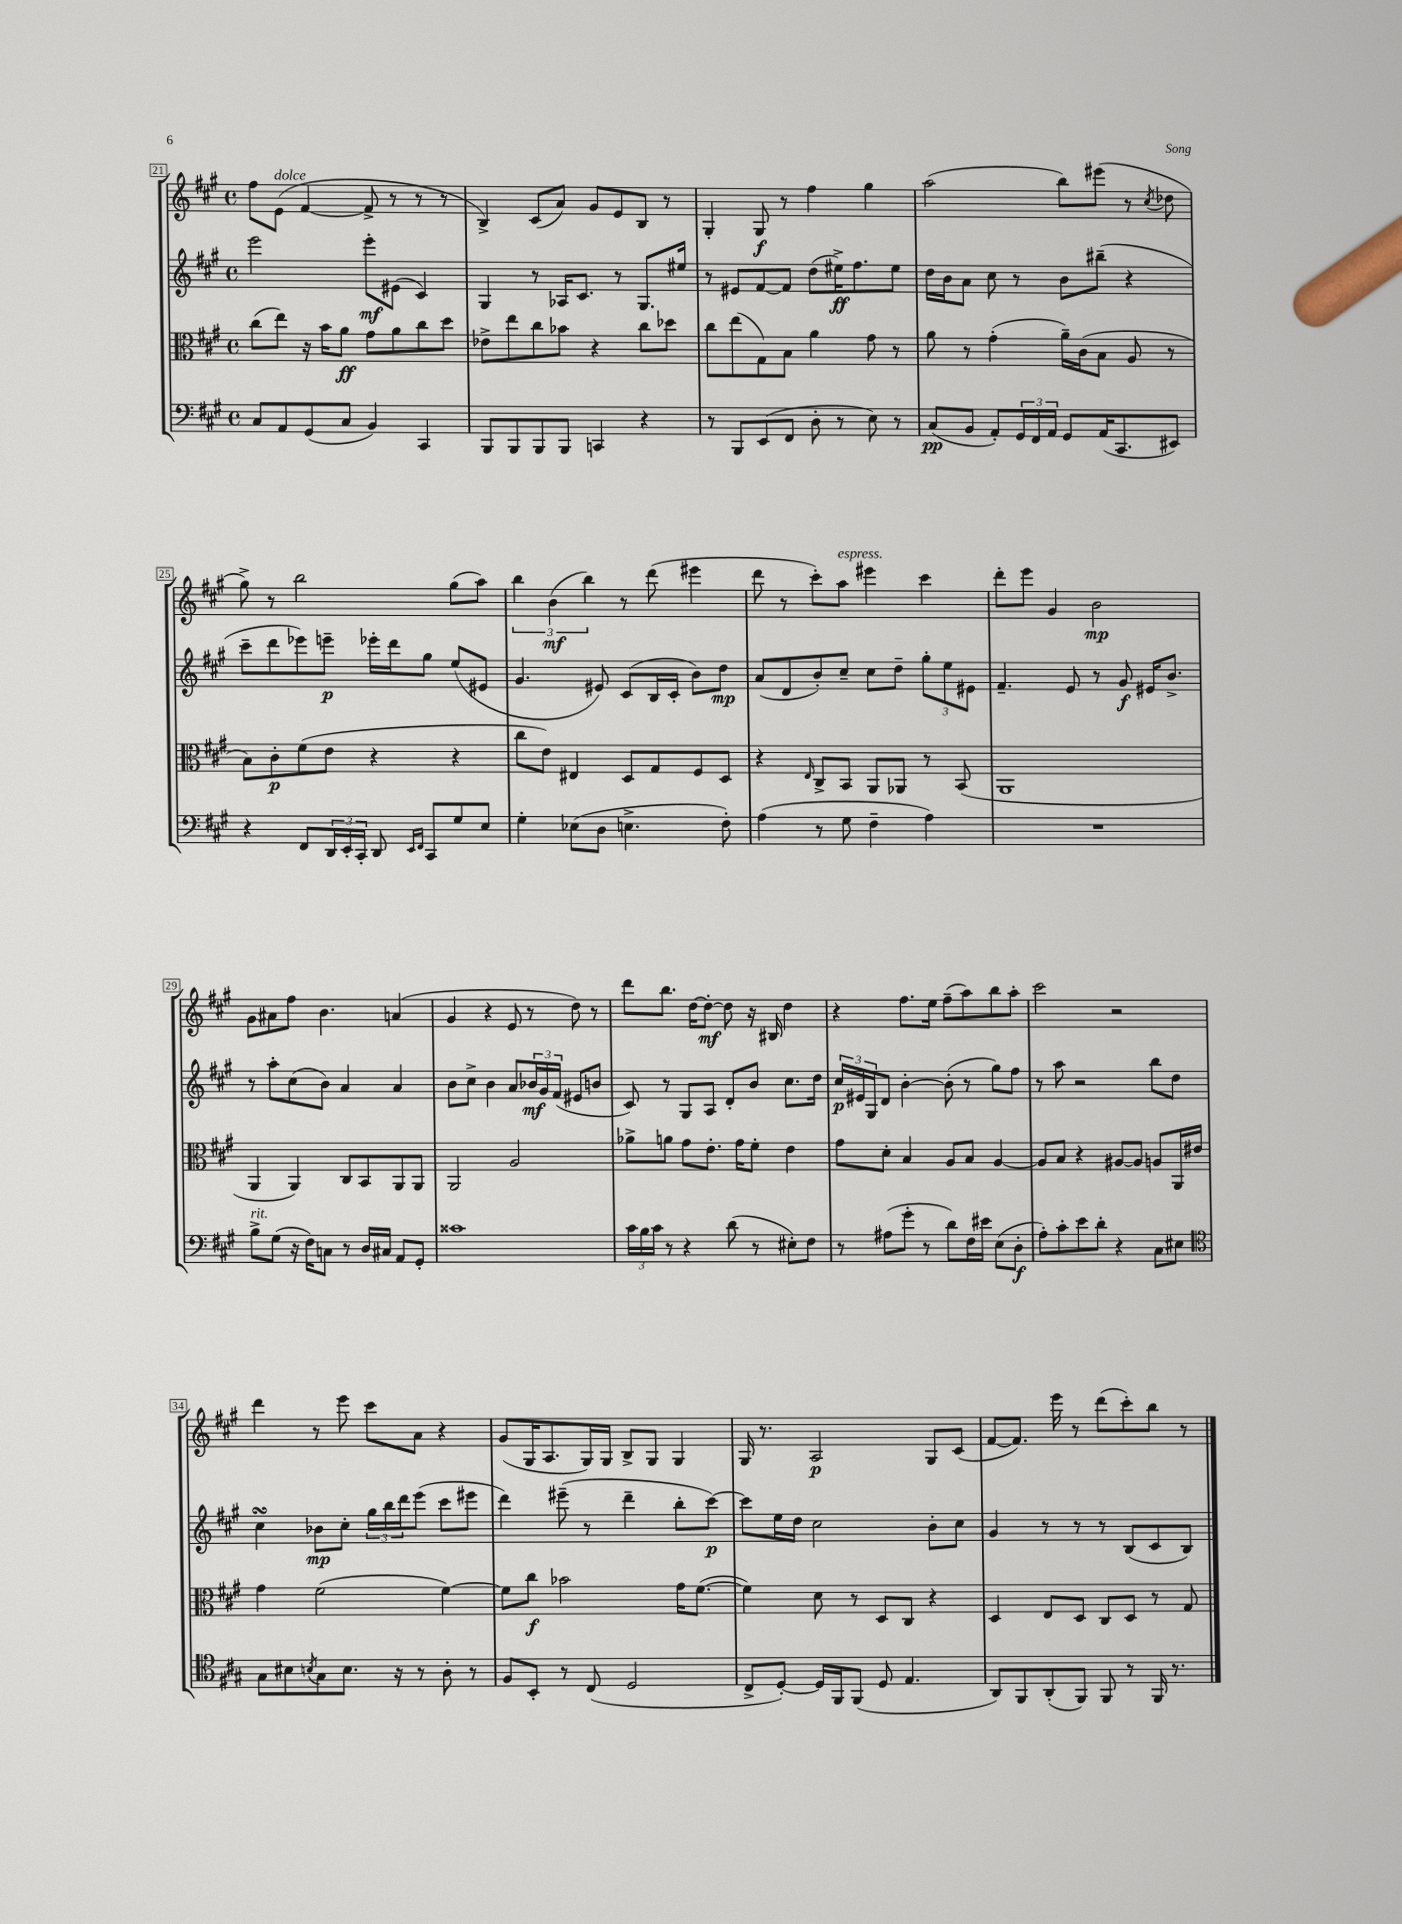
<<
\new StaffGroup <<
\new Staff = "s0" {
    \clef treble \key a \major \defaultTimeSignature \time 4/4
    fis''8 e'8^\markup { \italic "dolce" }( fis'4~ fis'8-> r8 r8 r8 |
    b4->) cis'8( a'8) gis'8 e'8 b8 r8 |
    gis4-. gis8\f r8 fis''4 gis''4 |
    a''2( b''8) eis'''8( r8 \acciaccatura { cis''8 } des''8 |
    gis''8->) r8 b''2 gis''8( a''8) |
    \tuplet 3/2 { b''4 b'4\mf( b''4) } r8 d'''8( eis'''4 |
    d'''8 r8 cis'''8-.) a''8^\markup { \italic "espress." } eis'''4 cis'''4 |
    d'''8-. e'''8 gis'4 b'2\mp |
    gis'8 ais'8 fis''8 b'4. a'4( |
    gis'4 r4 e'8 r8 d''8) r8 |
    d'''8 b''8. d''16~ d''8~-.\mf d''8 r16 bis16 d''4 |
    r4 fis''8. e''16 fis''8--( a''8) b''8 a''8-. |
    cis'''2 r2 |
    d'''4 r8 e'''8 cis'''8 a'8 r4 |
    gis'8( gis16 a8. gis16) gis16 b8-> gis8 gis4 |
    gis16 r8. a2\p gis8 cis'8( |
    fis'8~ fis'8.) e'''16 r8 d'''8( cis'''8-.) b''8 r8 \bar "|." |
}
\new Staff = "s1" {
    \clef treble \key a \major \defaultTimeSignature \time 4/4
    e'''2 e'''8-.\mf eis'8( cis'4) |
    gis4 r8 aes16 cis'8. r8 gis8. eis''16 |
    r8 eis'8 fis'8~ fis'8 d''8( eis''16->\ff) fis''8. eis''8 |
    d''16 b'16 a'8 cis''8 r8 b'8 bis''8--( r4 |
    cis'''8-- d'''8 ees'''8) e'''8--\p ees'''16-. d'''16 gis''8 e''8( eis'8 |
    gis'4. eis'8) cis'8( b16 cis'16-. b'8) d''8\mp |
    a'8( d'8 b'8-.) cis''8-- cis''8 d''8-- \tuplet 3/2 { gis''8-. e''8 eis'8 } |
    fis'4.-- e'8 r8 gis'8\f eis'16 b'8.-> |
    r8 a''8-. cis''8( b'8) a'4 a'4 |
    b'8 cis''8-> b'4 a'8 \tuplet 3/2 { bes'16\mf gis'16 fis'16( } eis'8 b'8 |
    cis'8) r8 gis8 a8 d'8-. b'8 cis''8. d''16 |
    \tuplet 3/2 { cis''16\p eis'16 gis16 } d'8 b'4~-. b'8-.( r8 gis''8) fis''8 |
    r8 a''8 r2 b''8 d''8 |
    cis''4\turn bes'8\mp cis''8-. \tuplet 3/2 { gis''16 b''16 d'''16 } e'''8( cis'''8 eis'''8 |
    d'''4) eis'''8--( r8 d'''4-- b''8-. cis'''8~\p) |
    cis'''8 e''16 d''16 cis''2 b'8-. cis''8 |
    gis'4 r8 r8 r8 b8( cis'8 b8) \bar "|." |
}
\new Staff = "s2" {
    \clef alto \key a \major \defaultTimeSignature \time 4/4
    cis''8( e''8) r16 b'16 a'8\ff gis'8 a'8 cis''8 d''8 |
    ees'8-> e''8 cis''8 bes'8 r4 cis''8 des''8 |
    cis''8 e''8( gis8) b8 a'4 gis'8 r8 |
    a'8 r8 gis'4-.( a'16--) cis'16( b8 a8 r8 |
    b8) cis'8-.\p fis'8( e'8 r4 r4 |
    cis''8 e'8) eis4 d8 gis8 fis8 d8 |
    r4 \grace { e16 } cis8-> b,8 a,8 aes,8 r8 b,8( |
    a,1 |
    a,4 a,4) cis8 b,8 a,8 a,8 |
    a,2 a2 |
    aes'8-> a'8 gis'8 e'8.-. gis'16 fis'8-. e'4 |
    gis'8 d'8-. b4 a8 b8 a4~ |
    a8 b8 r4 ais8~ ais8 a8 a,16 eis'16 |
    gis'4 fis'2( fis'4~) |
    fis'8 cis''8\f bes'2 gis'16 fis'8.~( |
    fis'4) d'8 r8 d8 cis8 r4 |
    d4 e8 d8 cis8 d8 r8 gis8 \bar "|." |
}
\new Staff = "s3" {
    \clef bass \key a \major \defaultTimeSignature \time 4/4
    cis8 a,8 gis,8( cis8 b,4) cis,4 |
    b,,8 b,,8 b,,8 b,,8 c,4 r4 |
    r8 b,,8 e,8( fis,8 d8-. r8 e8) r8 |
    cis8\pp( b,8 a,8-.) \tuplet 3/2 { gis,16 fis,16 a,16 } gis,8 a,16( cis,8. eis,8) |
    r4 fis,8 \tuplet 3/2 { d,16 e,16-. cis,16-. } d,8 \grace { e,16 fis,16 } cis,8 gis8 e8 |
    gis4-. ees8( d8 e4.-> fis8-.) |
    a4( r8 gis8 fis4-- a4) |
    R1 |
    b8->^\markup { \italic "rit." } gis8( r16 fis16) c8 r8 d16 cis16 a,8 gis,8-. |
    cisis'1 |
    \tuplet 3/2 { cis'16 b16 cis'16 } r8 r4 d'8( r8 eis8-.) fis8 |
    r8 ais8( gis'8-. r8 d'8) fis16 eis'16 e8( d8-.\f |
    a8-.) cis'8-. e'8 d'8-. r4 cis8 eis8 |
    \clef tenor gis8 bis8 \acciaccatura { b8 } gis8 b8. r16 r8 a8-. r8 |
    fis8 b,8-. r8 cis8( d2 |
    cis8-> d8~-.) d16 fis,16 fis,8( d8 e4. |
    a,8) fis,8 a,8-.( fis,8) fis,8 r8 fis,16 r8. \bar "|." |
}
>>
>>
\layout { \context { \Score currentBarNumber = #21 \override BarNumber.stencil = #(make-stencil-boxer 0.1 0.3 ly:text-interface::print) } }
